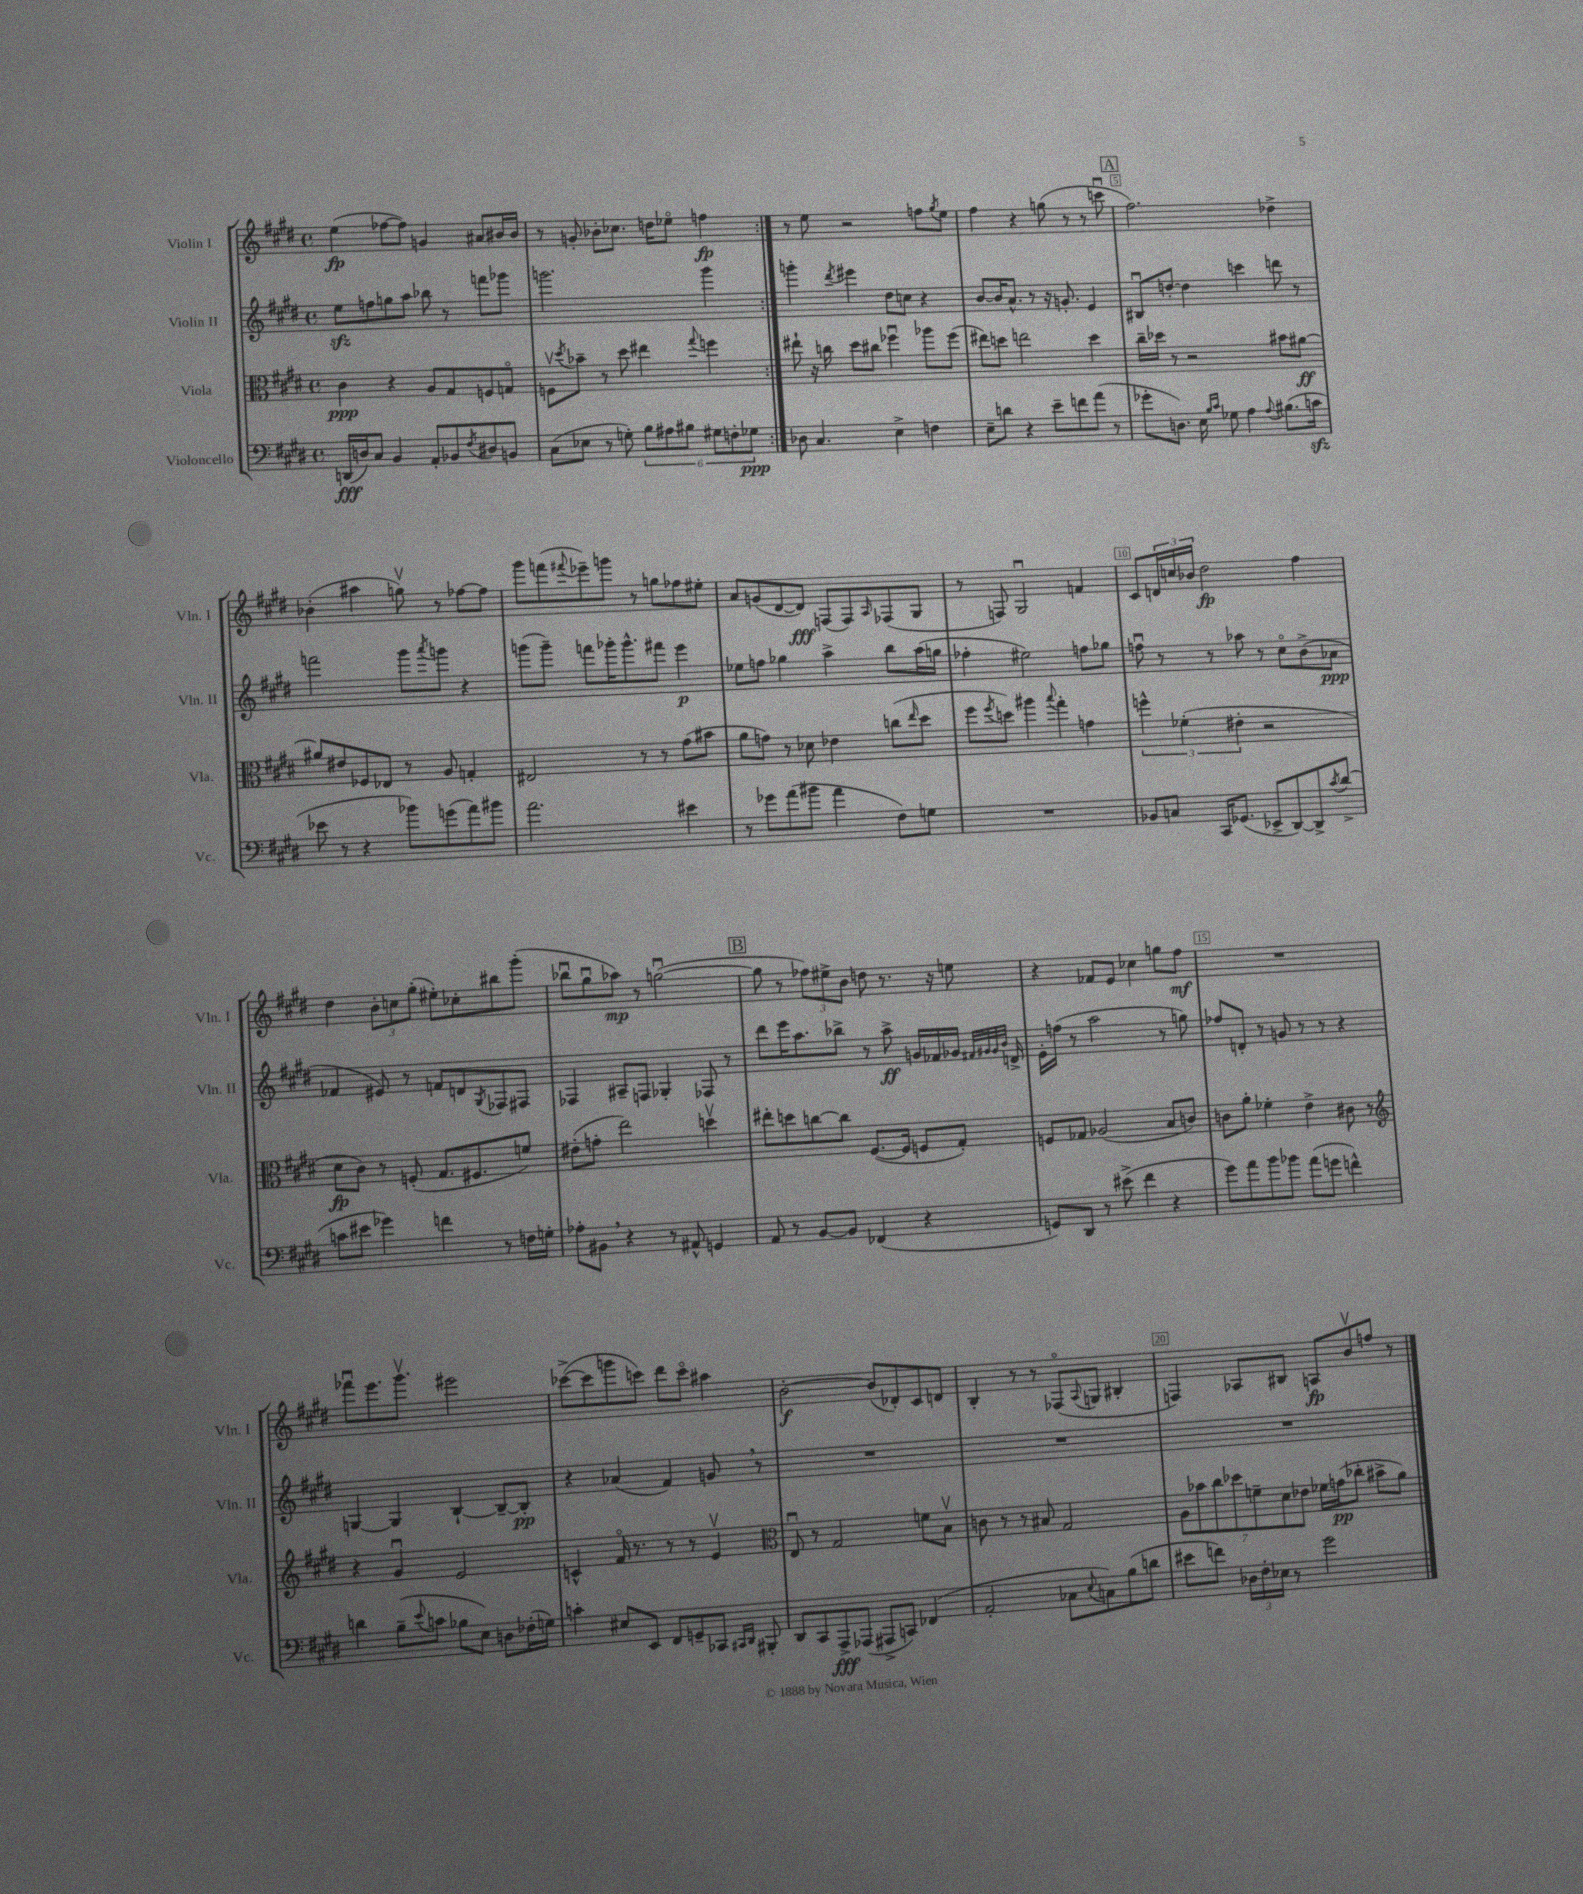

**kern	**kern	**kern	**kern
*staff4	*staff3	*staff2	*staff1
*clefF4	*clefC3	*clefG2	*clefG2
*k[f#c#g#d#]	*k[f#c#g#d#]	*k[f#c#g#d#]	*k[f#c#g#d#]
*M4/4	*M4/4	*M4/4	*M4/4
*met(c)	*met(c)	*met(c)	*met(c)
(16DD	4c#	8ee	(4ee
16D)	.	.	.
8C#	.	8ff	.
4BB	4r	8gg	[8ff-
.	.	8aa	8ff-])
8AA'	8A	8bb-	4g
8BB-	8G#	8r	.
8qF#	.	.	.
8D#	8F	8fff	8a#
8BB	8Go	8ggg-	16b#
.	.	.	16b#
=	=	=	=
(8C#	8Fv	2.ggg	8r
.	8qdd#	.	.
8E-	8b-~	.	8g'
8r	8r	.	8b-'
8G')	8dd#	.	8.cc-
12B	4ee#	.	.
.	.	.	16dd
12A#	.	.	.
.	.	.	8ee-o
12B#	.	.	.
.	8qqgg#	.	.
12G#	4ff	4ggg	4ff
12F'	.	.	.
12G-	.	.	.
=:|!	=:|!	=:|!	=:|!
8D-	8ee#`	4ggg'	8r
4.C#	16r	.	8ee
.	16cc	.	.
.	.	8qddd#	.
.	8dd#	4eee#	2r
.	8cc#	.	.
4E^	4ff-u	8dd#	.
.	.	8cc	.
4F	8aa-	4r	8ff
.	.	.	8qgg#
.	(8ff-	.	8ee
=	=	=	=
8E~	8ee#)	[8b	4ff#
8d	8dd	16b]	.
.	.	8.a^^	.
4r	2ee	.	4r
.	.	8r	.
8e~	.	16r	(8gg
.	.	8.g'	.
8f	.	.	8r
(8a	4dd	4e	8r
8r	.	.	8cccu
=	=	=	=
8g-'	16cc#~	8B#u	2.ff#)
.	16dd-	.	.
8.D)	8r	[8dd'	.
.	2r	4dd]	.
16E	.	.	.
16qqB	.	.	.
16qqc#	.	.	.
8G-	.	.	.
4A	.	4ccc	.
8qqA	.	.	.
(8.B#	8b#	8ddd	4dd-^
.	[8a#	8r	.
16c	.	.	.
=	=	=	=
8e-	8a#]	2fff	(4b-'
8r	8e#	.	.
4r	8F-	.	4aa#
.	8E-	.	.
8b-)	8r	8ggg#	8ggv)
.	.	8qaaa	.
(8g	8A	8ggg	8r
8a)	4G'	4r	[8ff-
8b#	.	.	8ff-]
=	=	=	=
2.a	2E#	(8ggg	8ggg#
.	.	8ggg~)	(8fff
.	.	.	8qqfff#
.	.	8fff	8eee-~)
.	.	16ggg-'	8ggg
.	.	8.ggg-^^	.
.	8r	.	8r
.	8r	8fff#	8gg
4e#	(8g#	4eee	8ff-
.	8b#	.	8ee#'
=	=	=	=
8r	8a	8ee-	8a
8g-	8g)	8ff	(8g
(8a	8r	4gg-	[8d#
8b#	8d-	.	8d#])
4a	4e-	4aa^	(8F
.	.	.	8F)
.	.	.	16qqA
8F#)	(8cc	8bb	(8F-
.	16qqee	.	.
8G	8dd#	(16aa	8G#
.	.	16gg	.
=	=	=	=
1r	8ff#	4ff-'	8r
.	8qff#	.	.
.	8dd)	.	8F)
.	4aa#	2ee#)	2G#u
.	8qqbb	.	.
.	4gg#'	.	.
.	4g	8ff	4f
.	.	8gg-	.
=	=	=	=
8BB-	6ff^^	8ffu	8c#
8C	.	8r	24d
.	(6f-'	.	24cc
.	.	.	24b-
16CC#	.	8r	2dd#
(8.GG-	.	.	.
.	6e#'	.	.
.	.	8aa-	.
8EE-^	2r	8r	.
[8DD#)	.	8cc#o	.
8DD#^]	.	(8b^	4ff#
8qc#	.	.	.
(8d#^	.	8a-	.
=	=	=	=
8c	8d#	4f-	4dd#
8e#	8c#)	.	.
4g-)	8r	8e#)	12b'
.	.	.	12cc
.	(8F'	8r	.
.	.	.	(12gg#'
4f	8.G#	8f	8ee#')
.	.	8d	8cc-'
.	8.F#	.	.
.	.	8qG#	.
8r	.	8F-	8bb#
16F	8f)	8F#	(8ggg#'
16G'	.	.	.
=	=	=	=
8A-'	(8e#'	4F-	8bb-u
8BB#	8g'	.	8gg#u
4r	2ee)	8A#~	8aa-)
.	.	8F	8r
8r	.	4G-'	([2ggu
8AA#^^	.	.	.
4GG	4ddv	8F-	.
.	.	8r	.
=	=	=	=
8AA	8ee#'	8ddd#	8gg]
8r	8dd	16eee	8r
.	.	8.aa	.
[8BB	[8cc	.	12ff-)
.	.	.	12ee#^
8BB]	8cc]	8bb-^	.
.	.	.	12b
(4FF-	([8.F#	8r	8dd
.	.	8aa^	8.r
.	16F#]	.	.
4r	8F	16g	.
.	.	16f-	16r
.	8G#')	16g-	8ee
.	.	32qqf#	.
.	.	32qqg#	.
.	.	32qqg#	.
.	.	32qqb	.
.	.	16d^	.
=	=	=	=
8GG)	8F	16e'	4r
.	.	(16ff	.
8DD#	8G-	8r	.
8r	(2A-	2aa	8f-
(8e#^	.	.	8e
4f#	.	.	4cc-
4r	8B	8r	8gg
.	8c)	8gg)	8ff#
=	=	=	=
8g#)	8c	8ff-	1r
8a	8a'	8d'	.
8b	4f-'	8r	.
8b-	.	8g	.
(8a	4e^	8r	.
8g	.	8r	.
4f^^)	8c#	4r	.
.	8r	.	.
=	=	=	=
*	*clefG2	*	*
4d	4r	[4G	8fff-u
.	.	.	8.eee
(8B~	4g#u	4G]	.
.	.	.	8.ggg#v
8qqe	.	.	.
8c	.	.	.
8B-	2e	[4B`	2eee#
8E)	.	.	.
8D	.	8B~_	.
(16F-'	.	8B']	.
16G)	.	.	.
=	=	=	=
4c'	4c^^	4r	([8ccc-^
.	.	.	8ccc-]
8E#	16f#o	(4a-	8ggg
.	8.r	.	.
8EE	.	.	8ccc)
8FF#	8r	4f#)	8ddd#
8GG~	8r	.	8ccco
8CC-	4ev	8g	4aa#
16qqCC#	.	.	.
16qqDD#	.	.	.
8BBB#'	.	8r	.
=	=	=	=
*	*clefC3	*	*
8DD#	8Eu	1r	[2b'
8CC#	8r	.	.
8AAA^	2G#	.	.
(8AAA-	.	.	.
8AAA#^	.	.	(8b]
8CC)	.	.	8d-')
(4FF-	8f	.	8c#
.	8Bv	.	8d
=	=	=	=
2AA'	8c	1r	4B'
.	8r	.	.
.	8r	.	8r
.	8B#	.	8r
8C-	2G#	.	(8F-o
8qqE	.	.	8qqA
8C)	.	.	8G
(8B	.	.	4B#'
8d	.	.	.
=	=	=	=
8e#	14A	1r	4F)
.	14b-	.	.
8f)	.	.	.
.	14cc#	.	.
.	14dd-	.	.
24D-	.	.	8A-
.	14f~	.	.
24F#'	.	.	.
24E-	.	.	.
.	14d#	.	.
8r	.	.	8B#
.	14e-	.	.
2g#	16f-	.	8A
.	(16g	.	.
.	8cc-'	.	8bv
.	8b#^	.	8ff
.	8a)	.	8r
==	==	==	==
*-	*-	*-	*-
